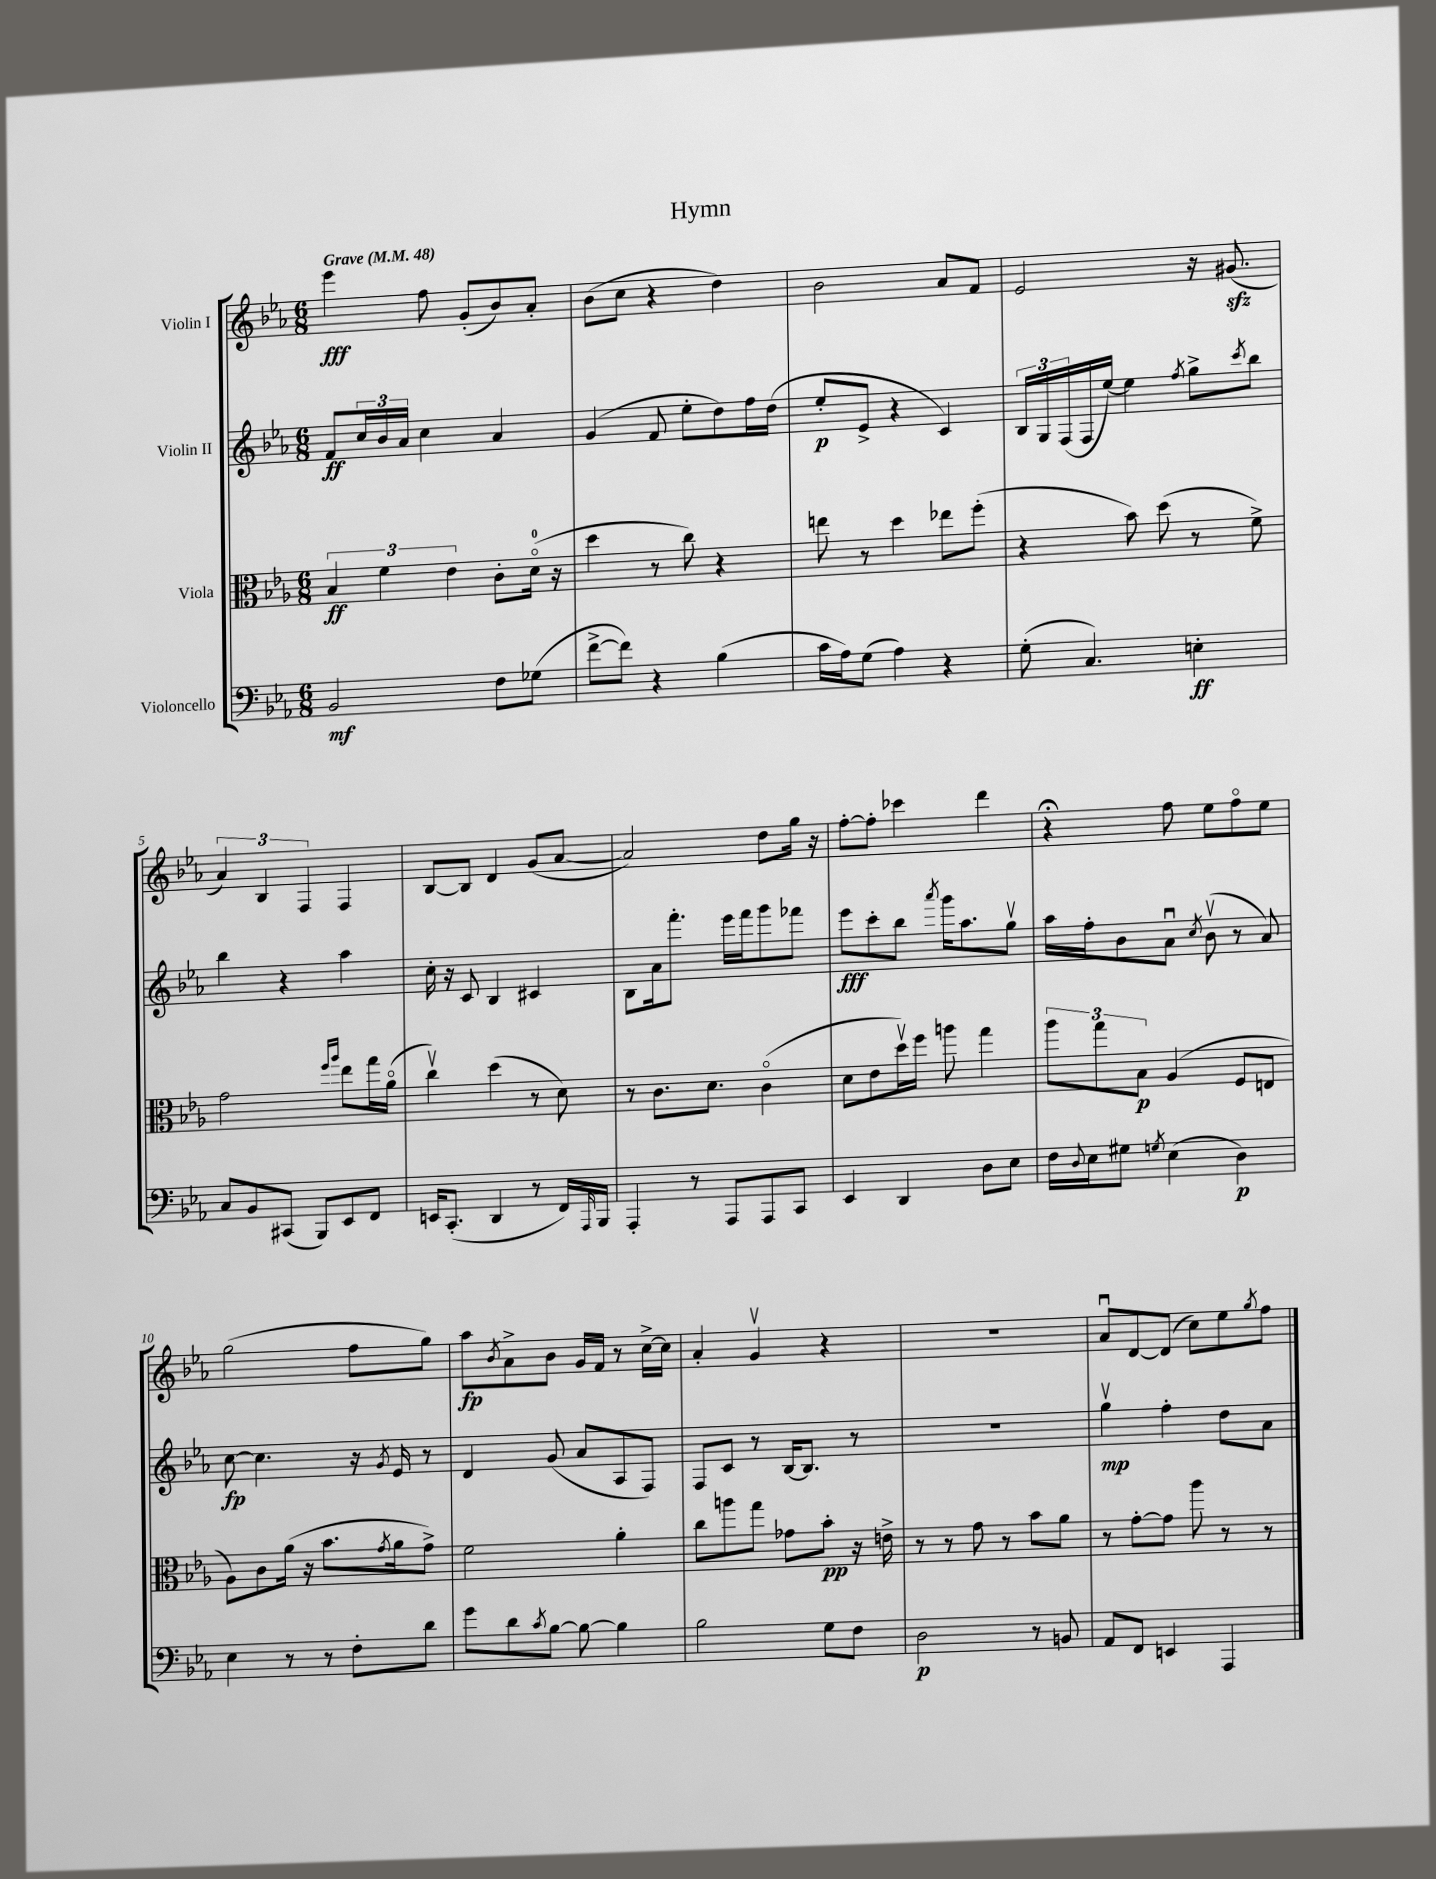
\header { title = "Hymn" }
<<
\new StaffGroup <<
\new Staff = "s0" \with { instrumentName = "Violin I" } {
    \clef treble \key ees \major \numericTimeSignature \time 6/8 \tempo "Grave" 4 = 48
    ees'''4\fff f''8 g'8-.( bes'8) aes'8-. |
    bes'8( c''8 r4 d''4) |
    bes'2 aes'8 f'8 |
    ees'2 r16 gis'8.\sfz( |
    \tuplet 3/2 { aes'4) bes4 f4 } f4 |
    bes8~ bes8 d'4 g'8( aes'8~ |
    aes'2) d''8 g''16 r16 |
    f''8~-. f''8-. ces'''4 d'''4 |
    r4\fermata f''8 ees''8 f''8\flageolet ees''8 |
    g''2( f''8 g''8) |
    aes''8\fp \acciaccatura { bes'8 } aes'8-> bes'8 g'16 f'16 r8 c''16~-> c''16 |
    aes'4-. g'4\upbow r4 |
    R2. |
    aes'8\downbow d'8~ d'8( c''8) ees''8 \acciaccatura { g''8 } f''8 \bar "|." |
}
\new Staff = "s1" \with { instrumentName = "Violin II" } {
    \clef treble \key ees \major \numericTimeSignature \time 6/8
    f'8\ff \tuplet 3/2 { c''16 bes'16 aes'16 } c''4 aes'4 |
    g'4( f'8 ees''8-. d''8) f''16 d''16( |
    ees''8-.\p ees'8-> r4 c'4) |
    \tuplet 3/2 { bes16 g16 f16( } f16 ees''16~) ees''4 \acciaccatura { f''8 } g''8-> \acciaccatura { c'''8 } bes''8 |
    bes''4 r4 aes''4 |
    c''16-. r16 c'8 bes4 cis'4 |
    bes8 aes'16 f'''8.-. ees'''16 f'''16 g'''8 fes'''8 |
    ees'''8\fff c'''8-. bes''8 \acciaccatura { aes'''8 } g'''16 aes''8. g''8\upbow |
    aes''16 f''16-. bes'8 aes'8\downbow \acciaccatura { c''8 } bes'8\upbow( r8 aes'8) |
    c''8~\fp c''4. r16 \acciaccatura { g'8 } ees'16 r8 |
    d'4 g'8( aes'8 aes8 f8) |
    f8 c'8 r8 bes16~ bes8. r8 |
    R2. |
    g''4\upbow\mp f''4-. d''8 aes'8 \bar "|." |
}
\new Staff = "s2" \with { instrumentName = "Viola" } {
    \clef alto \key ees \major \numericTimeSignature \time 6/8
    \tuplet 3/2 { bes4\ff f'4 ees'4 } c'8-. d'16-0\flageolet( r16 |
    d''4 r8 c''8) r4 |
    e''8 r8 d''4 ees''8 f''8-.( |
    r4 bes'8) d''8( r8 f'8->) |
    g'2 \grace { f''16 aes''16 } ees''8 g''16 aes'16\flageolet( |
    c''4\upbow) d''4( r8 d'8) |
    r8 c'8. d'8. c'4\flageolet( |
    d'8 ees'8 d''16\upbow) f''16 a''8 g''4 |
    \tuplet 3/2 { aes''8 g''8 bes8\p } aes4( f8 e8 |
    aes8) c'8 aes'16( r16 bes'8. \acciaccatura { g'8 } aes'16 g'8->) |
    f'2 aes'4-. |
    c''8 a''8 g''8 ges'8 bes'8-.\pp r16 e'16-> |
    r8 r8 g'8 r8 bes'8 aes'8 |
    r8 g'8~-. g'8 aes''8 r8 r8 \bar "|." |
}
\new Staff = "s3" \with { instrumentName = "Violoncello" } {
    \clef bass \key ees \major \numericTimeSignature \time 6/8
    bes,2\mf f8 ges8( |
    f'8~-> f'8) r4 bes4( |
    c'16 aes16) g8( aes4) r4 |
    g8-.( c4.) e4-.\ff |
    c8 bes,8 cis,8( bes,,8) ees,8 f,8 |
    e,16 c,8.-.( d,4 r8 f,16) \grace { aes,,16 } bes,,16 |
    aes,,4-. r8 aes,,8 aes,,8 c,8 |
    ees,4 d,4 d8 ees8 |
    f16 \appoggiatura { d8 } ees16 gis8 \acciaccatura { g8 } ees4( d4\p) |
    ees4 r8 r8 f8-. d'8 |
    g'8 d'8 \acciaccatura { c'8 } bes8~ bes8~ bes4 |
    bes2 g8 f8 |
    d2\p r8 b,8 |
    aes,8 f,8 e,4 aes,,4 \bar "|." |
}
>>
>>
